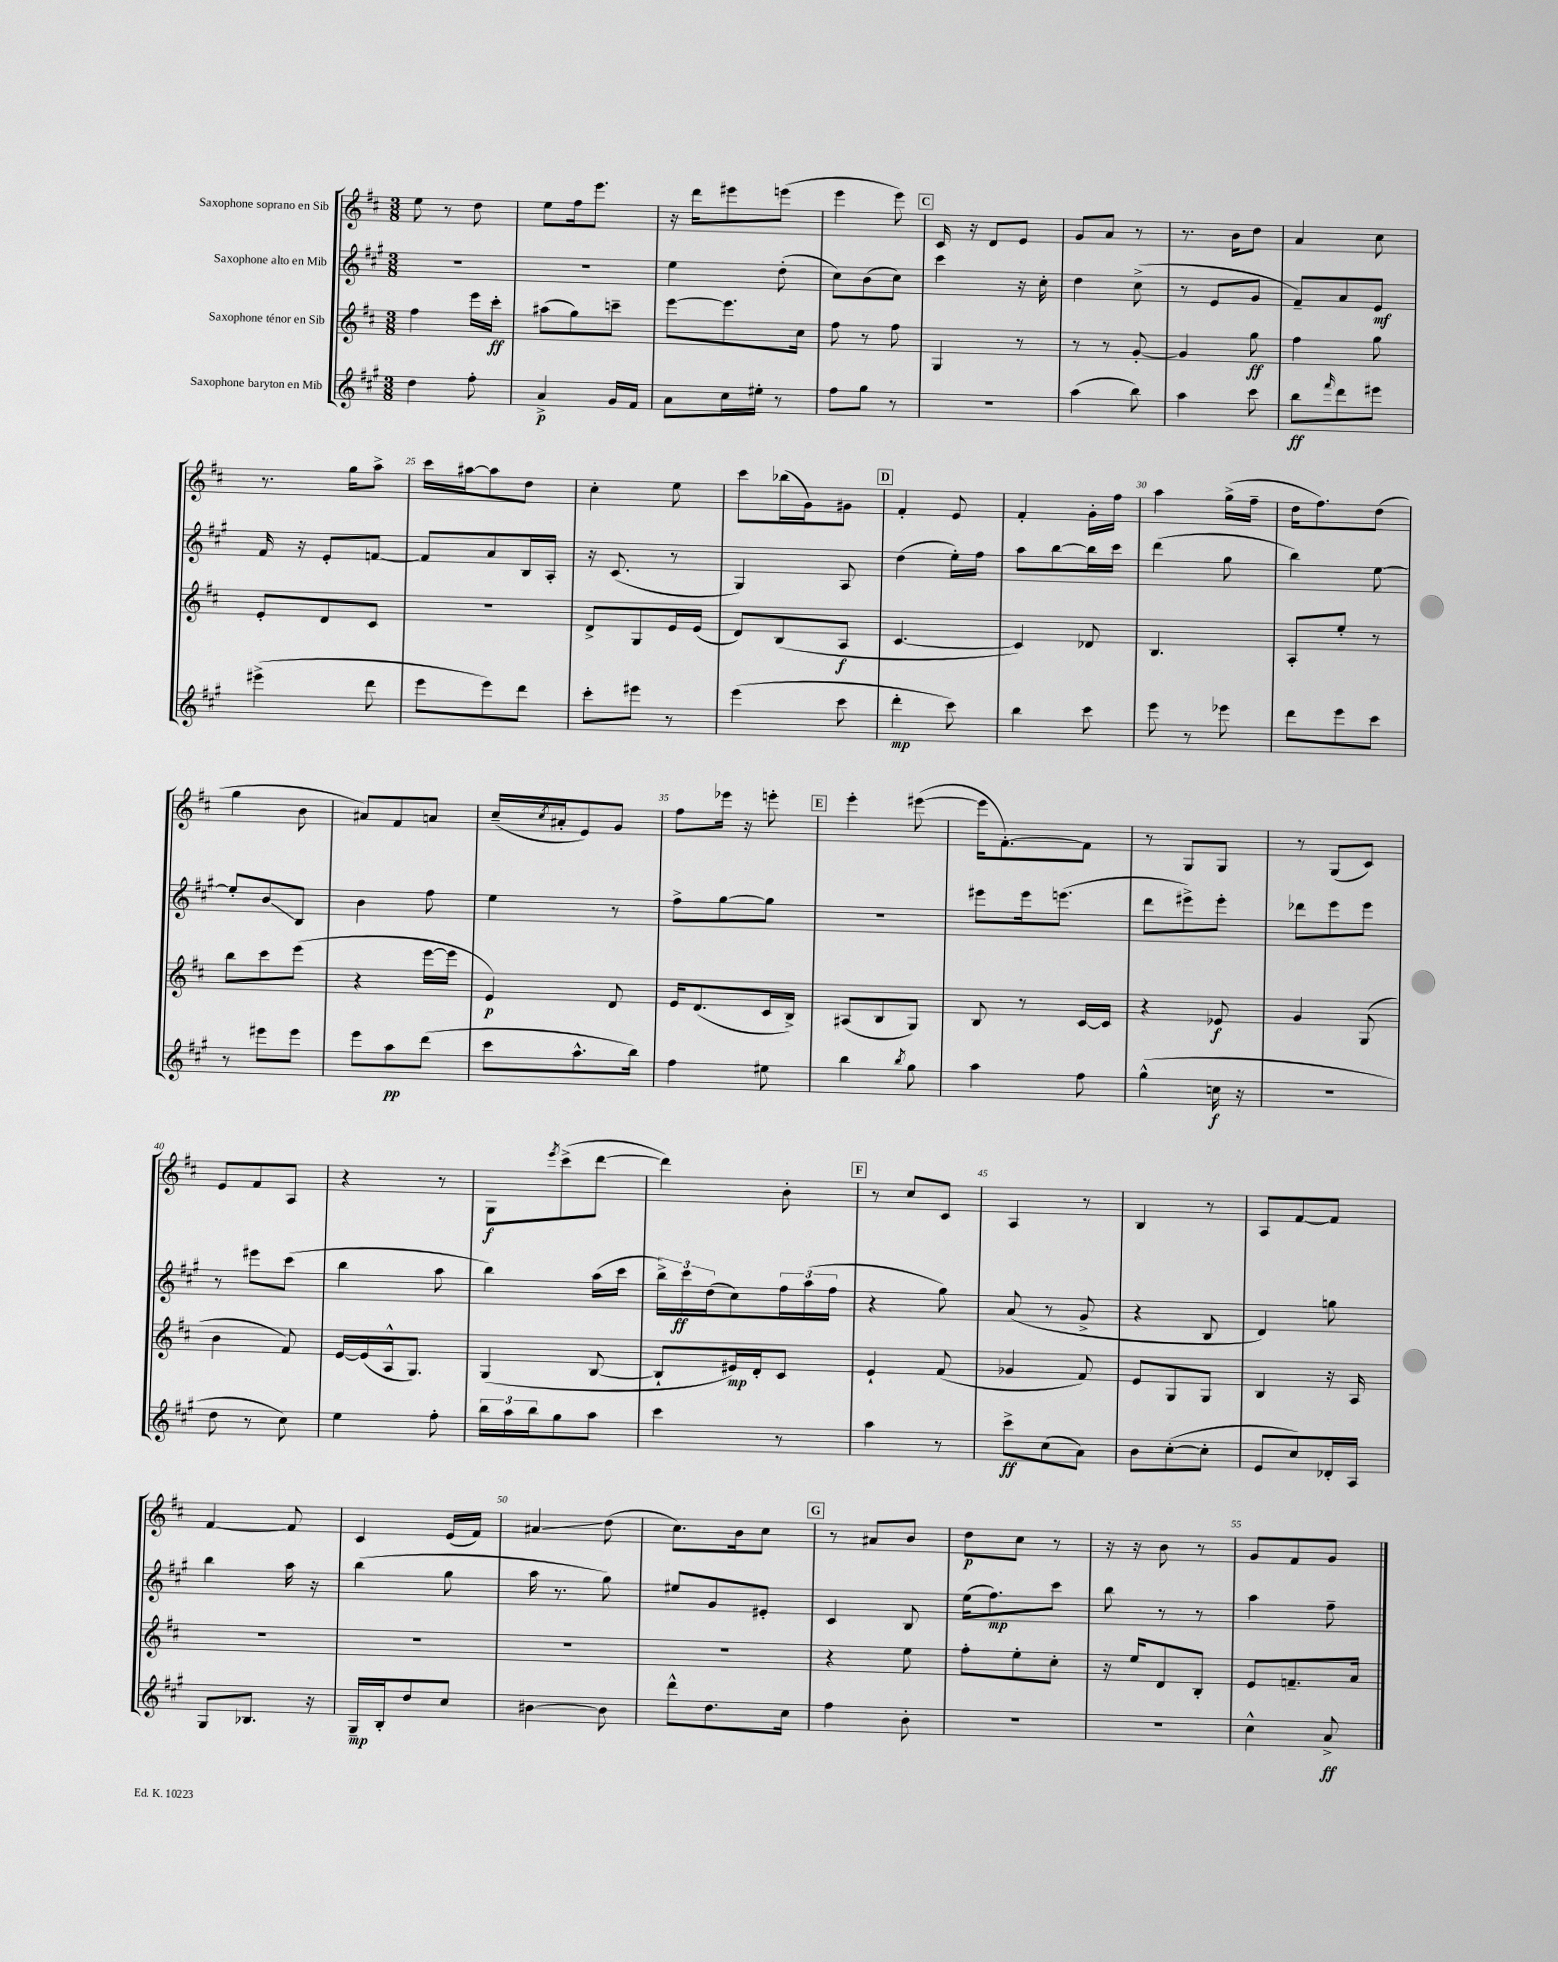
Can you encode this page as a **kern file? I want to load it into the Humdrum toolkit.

**kern	**kern	**kern	**kern
*staff4	*staff3	*staff2	*staff1
*clefG2	*clefG2	*clefG2	*clefG2
*k[f#c#g#]	*k[f#c#]	*k[f#c#g#]	*k[f#c#]
*M3/8	*M3/8	*M3/8	*M3/8
4dd	4ff#	4.r	8ee
.	.	.	8r
8ff#'	16eee	.	8dd
.	16ccc#'	.	.
=	=	=	=
4a^	(8aa#	4.r	8ee
.	8gg)	.	16ff#
.	.	.	8.eee
16g#	8ccc~	.	.
16f#	.	.	.
=	=	=	=
8a	[8eee	4ee	16r
.	.	.	16ddd
16cc#	8.eee]	.	8eee#
16ee#'	.	.	.
8r	.	(8dd'	(8eee
.	16cc#	.	.
=	=	=	=
8ff#	8ff#	8cc#)	4eee
8gg#	8r	(8b	.
8r	8ff#	8cc#)	8eee)
=	=	=	=
4.r	4G	4ccc#	16c#
.	.	.	16r
.	.	.	8d
.	8r	16r	8e
.	.	16cc#'	.
=	=	=	=
(4aa	8r	4dd	8g
.	8r	.	8a
8bb)	[8g'	(8cc#^	8r
=	=	=	=
4aa	4g]	8r	8.r
.	.	8e	.
.	.	.	16b
8ccc#	8gg	8g#	8dd
=	=	=	=
8bb	4ff#	8f#~)	4a
16qqfff#	.	.	.
8ddd	.	8a	.
8eee#	8gg	8e	8cc#
=	=	=	=
(4eee#^	8e'	16f#	8.r
.	.	16r	.
.	8d	8e'	.
.	.	.	16gg
8ddd	8c#	[8f	8aa^
=	=	=	=
8eee	4.r	8f]	16ccc#
.	.	.	[16aa#
8eee)	.	8a	8aa#]
8ddd	.	16B	8dd
.	.	16A'	.
=	=	=	=
8ccc#'	8d^	16r	4cc#'
.	.	(8.c#	.
8eee#	8G	.	.
8r	16e	8r	8ee
.	(16e	.	.
=	=	=	=
(4eee	8d)	4G#)	8ccc#
.	(8B	.	(16bb-
.	.	.	16g)
8ccc#	8A	8A	8g#
=	=	=	=
4ddd'	[4.c#	(4dd	4f#'
8ccc#)	.	16ee')	8e
.	.	16ff#	.
=	=	=	=
4bb	4c#])	8aa	4f#'
.	.	[8bb	.
8ccc#	8d-	16bb]	16g'
.	.	16ccc#	16ff#
=	=	=	=
8eee	4.B	(4ddd	4aa
8r	.	.	.
8eee-	.	8gg#	(16gg^
.	.	.	16ff#~
=	=	=	=
8ddd	8A'	4bb)	16dd
.	.	.	8.ff#)
8eee	8ee'	.	.
8ccc#	8r	[8ee	(8dd
=	=	=	=
8r	8bb	8ee']	4gg
8eee#	8ccc#	8b	.
8eee#	(8eee	8B	8b
=	=	=	=
8eee	4r	4b	8a#)
8aa	.	.	8f#
(8ddd	[16eee	8ff#	8a
.	16eee]	.	.
=	=	=	=
8ccc#	4e)	4ee	(16cc#~
.	.	.	8qcc#
.	.	.	16a#'
8.aa^^	.	.	8e)
.	8d	8r	8g
16bb)	.	.	.
=	=	=	=
4ff#	16e	8ff#^	8ff#
.	(8.d	.	.
.	.	[8gg#	16eee-
.	.	.	16r
8ee#	16c#	8gg#]	8eee'
.	16B^)	.	.
=	=	=	=
4bb	(8A#	4.r	4eee'
.	8B	.	.
8qbb	.	.	.
8gg#	8G)	.	([8eee#
=	=	=	=
4aa	8B	8eee#	16eee#]
.	.	.	[8.f#')
.	8r	16eee#	.
.	.	(8.eee	.
8ff#	[16c#	.	8f#]
.	16c#]	.	.
=	=	=	=
(4gg#^^	4r	8ddd	8r
.	.	8eee#^)	8G
16cc	8e-	8eee#'	8G
16r	.	.	.
=	=	=	=
4.r	4g	8ddd-	8r
.	.	8eee	(8G
.	(8G	8eee	8c#)
=	=	=	=
8dd	4b	8r	8e
8r	.	8eee#	8f#
8cc#)	8f#)	(8ccc#	8A
=	=	=	=
4ee	[16e	4bb	4r
.	(16e]	.	.
.	16A^^	.	.
.	8.G)	.	.
8ff#'	.	8aa	8r
=	=	=	=
24bb	(4G	4bb)	8G
24aa	.	.	.
24bb	.	.	.
.	.	.	8qeee
8gg#	.	.	(8ccc#^
8aa	[8B	(16aa	[8ddd
.	.	16ccc#	.
=	=	=	=
4ccc#	8B`]	24bb^)	4ddd])
.	.	24ccc#	.
.	.	(24dd	.
.	16e#)	8cc#)	.
.	16d'	.	.
8r	8c#	24ff#	8b'
.	.	(24aa	.
.	.	24ff#	.
=	=	=	=
4aa	4e`	4r	8r
.	.	.	8cc#
8r	(8f#	8gg#)	8c#
=	=	=	=
8ccc#^	4g-	(8a	4A
(8cc#	.	8r	.
8a)	8f#)	8g#^	8r
=	=	=	=
8b	8e	4r	4B
([8cc#'	8G	.	.
8cc#']	8G	8B	8r
=	=	=	=
8e	4B	4d)	8A
8cc#)	.	.	[8f#
16d-'	16r	8gg	8f#]
16A	16A	.	.
=	=	=	=
8G#	4.r	4bb	[4f#
8.B-	.	.	.
.	.	16aa	8f#]
16r	.	16r	.
=	=	=	=
16G#~	4.r	(4bb	4c#
16B'	.	.	.
8dd	.	.	.
8cc#	.	8gg#	(16e
.	.	.	16f#)
=	=	=	=
[4b#	4.r	16aa	4a#
.	.	8.r	.
8b#]	.	8gg#)	(8dd
=	=	=	=
8ddd^^	4.r	8ee#	8.cc#)
8.dd	.	8g#	.
.	.	.	16b
.	.	8e#'	8cc#
16cc#	.	.	.
=	=	=	=
4ff#	4r	4c#	8r
.	.	.	8a#
8b'	8ee	8B	8b
=	=	=	=
4.r	8ff#'	(16ee	8dd
.	.	8.ff#)	.
.	8ee'	.	8cc#
.	8cc#'	8ccc#	8r
=	=	=	=
4.r	16r	8bb	16r
.	16ee	.	16r
.	8d	8r	8b
.	8B'	8r	8r
=	=	=	=
4cc#^^	8e	4aa	8g
.	8.f~	.	8f#
8a^	.	8ff#~	8g
.	16a	.	.
==	==	==	==
*-	*-	*-	*-
